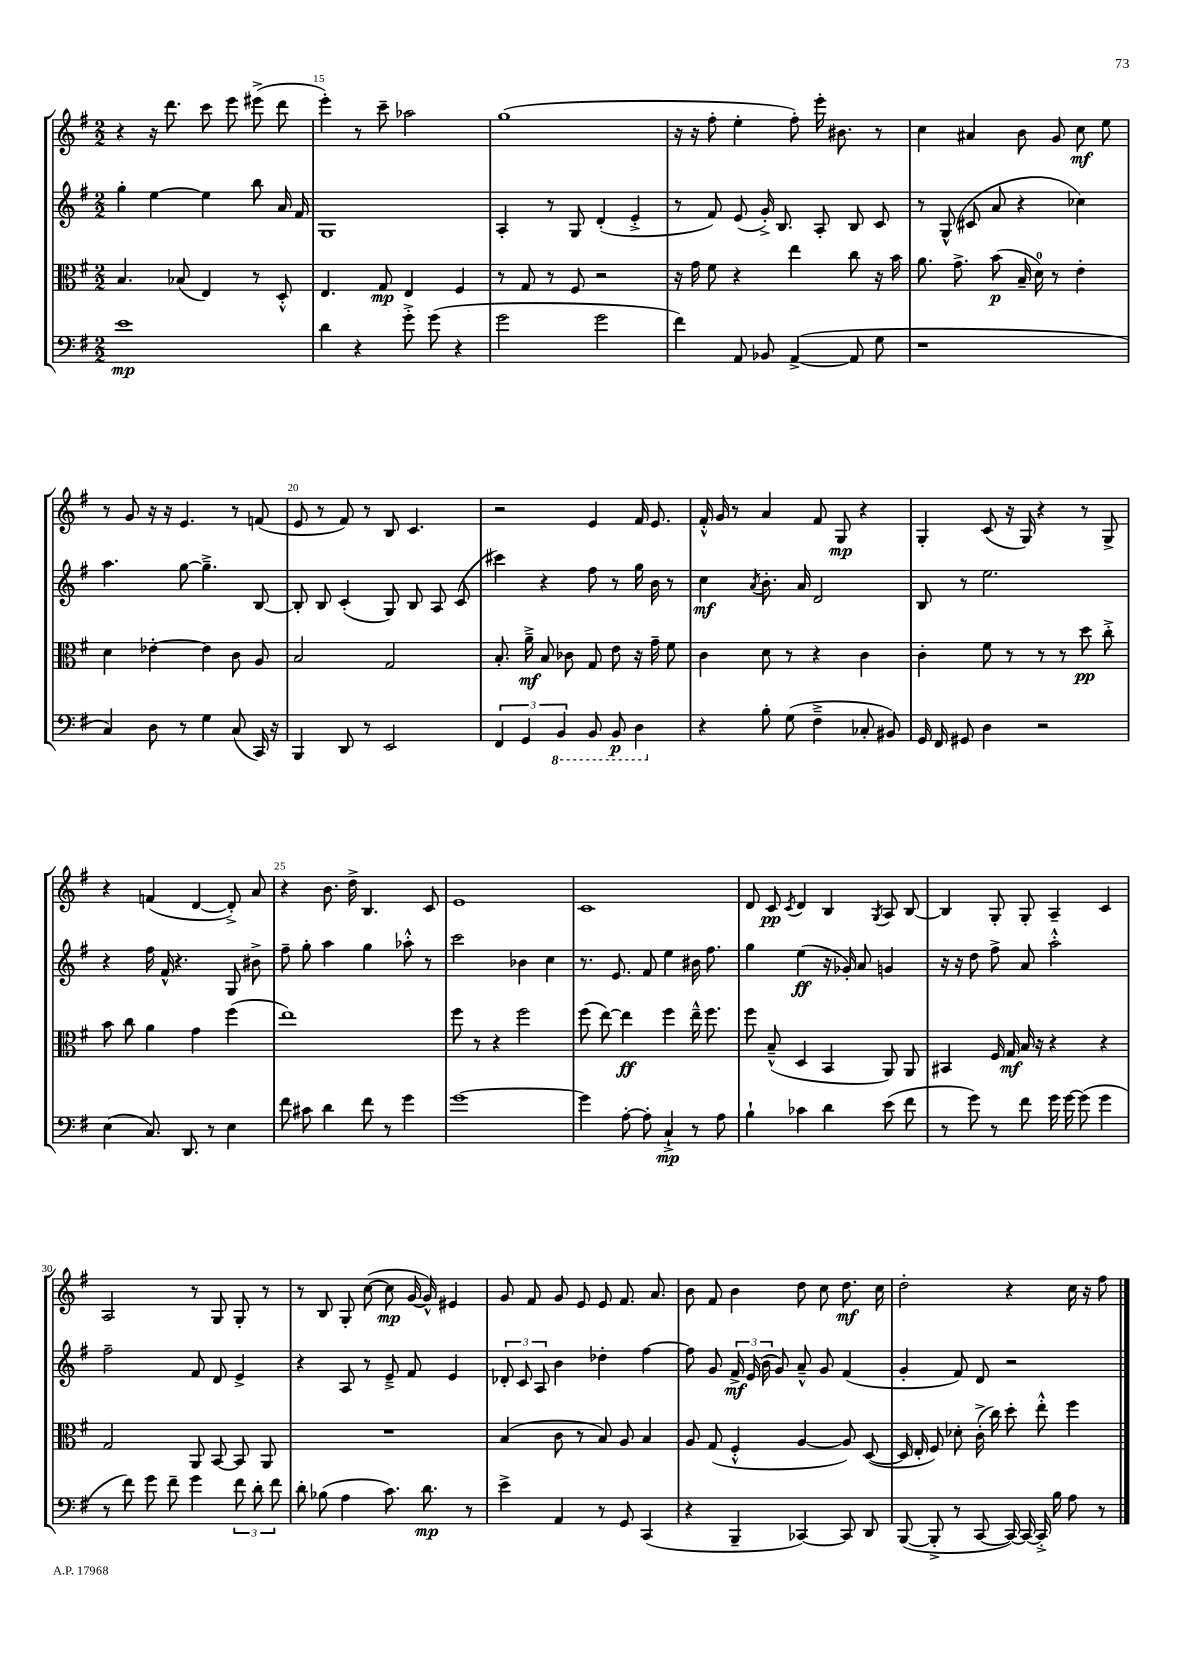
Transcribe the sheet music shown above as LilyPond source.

<<
\new StaffGroup <<
\new Staff = "s0" {
    \clef treble \key g \major \numericTimeSignature \time 2/2
    \autoBeamOff r4 r16 d'''8. c'''8 e'''8 eis'''8->( d'''8 |
    e'''4-.) r8 c'''8-- aes''2 |
    g''1( |
    r16 r16 fis''8-. e''4-. fis''8-.) e'''16-. bis'8. r8 |
    c''4 ais'4 b'8 g'8 c''8\mf e''8 |
    r8 g'8 r16 r16 e'4. r8 f'8( |
    e'8 r8 fis'8) r8 b8 c'4. |
    r2 e'4 fis'16 e'8. |
    fis'16-.-^ g'16 r8 a'4 fis'8 g8\mp r4 |
    g4-. c'8( r16 g16) r4 r8 g8-> |
    r4 f'4( d'4~ d'8-.->) a'8 |
    r4 b'8. d''16-> b4. c'8 |
    e'1 |
    c'1 |
    d'8 c'8\pp \acciaccatura { c'8 } d'4 b4 \acciaccatura { g8 } a8 b8~ |
    b4 g8-. g8-. a4-- c'4 |
    a2 r8 g8 g8-. r8 |
    r8 b8 g8-. c''8~( c''8\mp g'16~ g'16-^) eis'4 |
    g'8 fis'8 g'8 e'8 e'8 fis'8. a'8. |
    b'8 fis'8 b'4 d''8 c''8 d''8.\mf c''16 |
    d''2-. r4 c''16 r16 fis''8 \bar "|." |
}
\new Staff = "s1" {
    \clef treble \key g \major \numericTimeSignature \time 2/2
    \autoBeamOff g''4-. e''4~ e''4 b''8 a'16 fis'16 |
    g1 |
    a4-. r8 g8 d'4-.( e'4-.-> |
    r8 fis'8) e'8( g'16-.->) b8. a8-. b8 c'8 |
    r8 g8-^( cis'8 a'8 r4 ces''4) |
    a''4. g''8~ g''4.---> b8~ |
    b8-. b8 c'4-.( g8) b8 a8 c'8( |
    cis'''4) r4 fis''8 r8 g''16 b'16 r8 |
    c''4\mf \acciaccatura { a'8 } b'8.-. a'16 d'2 |
    b8 r8 e''2. |
    r4 fis''16 fis'16-^ r4. g8 bis'8-> |
    fis''8-- g''8-. a''4 g''4 aes''8-.-^ r8 |
    c'''2 bes'4 c''4 |
    r8. e'8. fis'8 e''4 bis'16 fis''8. |
    g''4 e''4\ff( r16 ges'16-.) a'8 g'4 |
    r16 r16 d''8 fis''8-> a'8 a''2-.-^ |
    fis''2-- fis'8 d'8 e'4-> |
    r4 a8 r8 e'8---> fis'8 e'4 |
    \tuplet 3/2 { des'8-. c'8 a8 } b'4 des''4-. fis''4~ |
    fis''8 g'8 \tuplet 3/2 { fis'16->\mf e'16( b'16 } g'8) a'8---^ g'8 fis'4( |
    g'4-. fis'8) d'8 r2 \bar "|." |
}
\new Staff = "s2" {
    \clef alto \key g \major \numericTimeSignature \time 2/2
    \autoBeamOff b4. bes8( e4) r8 d8-.-^ |
    e4. g8\mp e4 fis4 |
    r8 g8 r8 fis8 r2 |
    r16 g'16 fis'8 r4 e''4 c''8 r16 b'16 |
    a'8. g'8.-> b'8\p( b16-- d'16-0) r8 e'4-. |
    d'4 ees'4~-. ees'4 c'8 a8 |
    b2 g2 |
    b8.-. a'16--->\mf b8 ces'8 g8 e'8 r16 g'16-- fis'8 |
    c'4 d'8 r8 r4 c'4 |
    c'4-. fis'8 r8 r8 r8 d''8\pp c''8-.-> |
    b'8 c''8 a'4 g'4 fis''4( |
    e''1) |
    fis''8 r8 r4 fis''2 |
    fis''8( e''8~) e''4\ff fis''4 e''16---^ fis''8. |
    fis''8 b8---^( d4 b,4 a,8) a,8 |
    bis,4 fis16 g16\mf b16 r16 r4 r4 |
    g2 a,8 b,8~ b,8 a,8 |
    R1 |
    b4( c'8 r8 b8) a8 b4 |
    a8 g8( fis4-.-^ a4~ a8) d8~( |
    d16 e16-. fis8) des'8-. c'16-.->( c''16) d''8-. e''8-.-^ fis''4 \bar "|." |
}
\new Staff = "s3" {
    \clef bass \key g \major \numericTimeSignature \time 2/2
    \autoBeamOff e'1\mp |
    d'4 r4 g'8-.-> g'8( r4 |
    g'2 g'2 |
    fis'4) a,8 bes,8 a,4~->( a,8 g8 |
    r1 |
    c4) d8 r8 g4 c8( c,16) r16 |
    b,,4 d,8 r8 e,2 |
    \tuplet 3/2 { fis,4 g,4 \ottava #-1 b,,4 } b,,8 b,,8\p d,4 \ottava #0 |
    r4 b8-. g8( fis4---> ces8-. bis,8) |
    g,16 fis,16 gis,8 d4 r2 |
    e4( c8.) d,8. r8 e4 |
    fis'8 cis'8 d'4 fis'8 r8 g'4 |
    g'1~ |
    g'4 a8~-. a8-. c4-!->\mp r8 a8 |
    b4-! ces'4 d'4 e'8( fis'8 |
    r8 g'8) r8 fis'8 g'16 g'16~ g'8( g'4 |
    r8 fis'8) g'8 fis'8-- g'4 \tuplet 3/2 { fis'8 d'8-. fis'8 } |
    d'8-. bes8( a4 c'8.) d'8.\mp r8 |
    e'4-> a,4 r8 g,8 c,4( |
    r4 b,,4-- ces,4~) ces,8 d,8 |
    b,,8~( b,,8-.-> r8 c,8~ c,16~) c,16~ c,16-.-> b16 a8 r8 \bar "|." |
}
>>
>>
\layout { \context { \Score currentBarNumber = #14 \override BarNumber.break-visibility = ##(#f #t #t) barNumberVisibility = #(every-nth-bar-number-visible 5) } }
